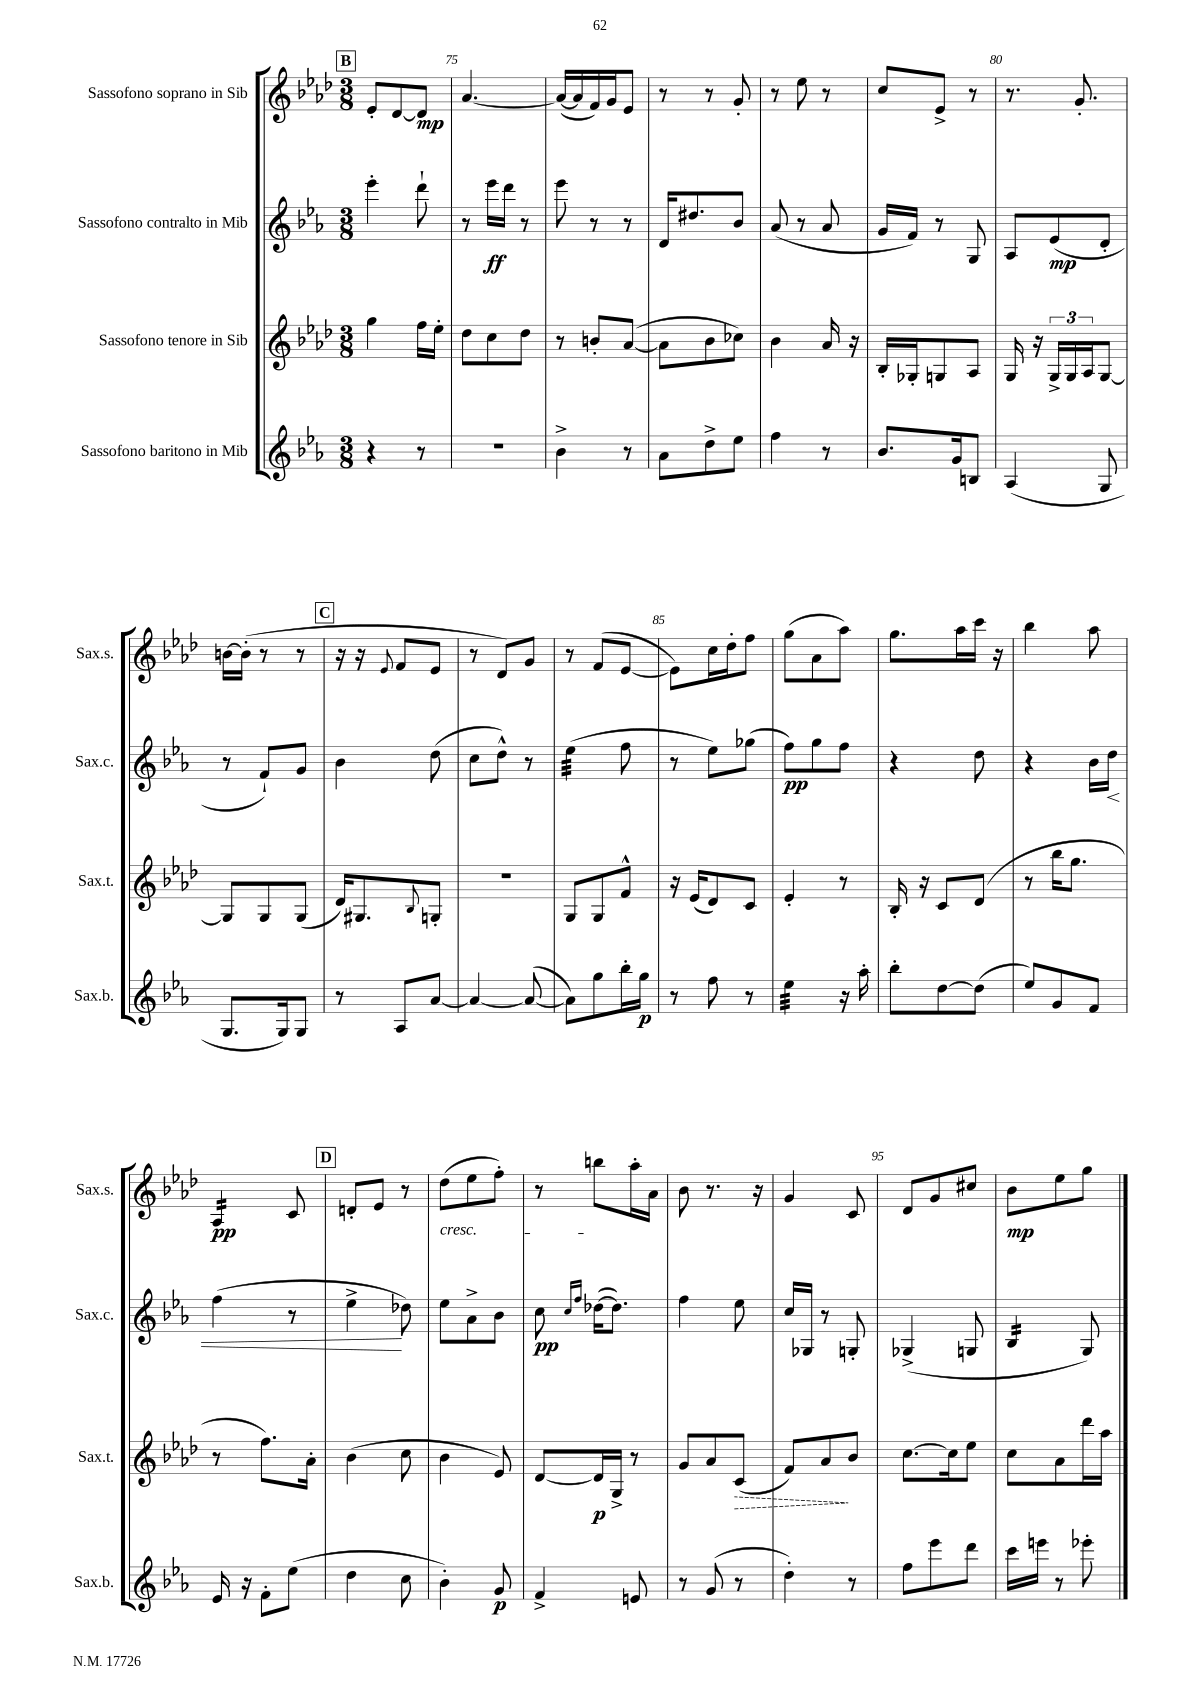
<<
\new StaffGroup <<
\new Staff = "s0" \with { instrumentName = "Sassofono soprano in Sib" shortInstrumentName = "Sax.s." } {
    \clef treble \key aes \major \numericTimeSignature \time 3/8
    \mark \markup { \box "B" } ees'8-. des'8~ des'8\mp |
    aes'4.~ |
    aes'16~( aes'16 f'16) g'16 ees'8 |
    r8 r8 g'8-. |
    r8 ees''8 r8 |
    c''8 ees'8-> r8 |
    r8. g'8.-. |
    b'16~ b'16-.( r8 r8 |
    \mark \markup { \box "C" } r16 r16 \appoggiatura { ees'8 } f'8 ees'8 |
    r8 des'8) g'8 |
    r8 f'8( ees'8~ |
    ees'8) c''16 des''16-. f''8 |
    g''8( aes'8 aes''8) |
    g''8. aes''16 c'''16 r16 |
    bes''4 aes''8 |
    aes4:16\pp c'8 |
    \mark \markup { \box "D" } d'8-. ees'8 r8 |
    des''8\cresc( ees''8 f''8-.) |
    r8 b''8\! aes''16-. aes'16 |
    bes'8 r8. r16 |
    g'4 c'8 |
    des'8 g'8 cis''8 |
    bes'8\mp ees''8 g''8 \bar "|." |
}
\new Staff = "s1" \with { instrumentName = "Sassofono contralto in Mib" shortInstrumentName = "Sax.c." } {
    \clef treble \key ees \major \numericTimeSignature \time 3/8
    \mark \markup { \box "B" } ees'''4-. d'''8-! |
    r8 ees'''16\ff d'''16 r8 |
    ees'''8 r8 r8 |
    d'16 dis''8. bes'8 |
    aes'8( r8 aes'8 |
    g'16 f'16) r8 g8 |
    aes8 ees'8\mp( d'8-. |
    r8 f'8-!) g'8 |
    \mark \markup { \box "C" } bes'4 d''8( |
    c''8 d''8-^) r8 |
    ees''4:32( f''8 |
    r8 ees''8) ges''8( |
    f''8\pp) g''8 f''8 |
    r4 d''8 |
    r4 bes'16 d''16\< |
    f''4( r8 |
    \mark \markup { \box "D" } ees''4->\! des''8) |
    ees''8 aes'8-> bes'8 |
    c''8\pp \grace { c''16 f''16 } des''16~( des''8.) |
    f''4 ees''8 |
    c''16 ges16 r8 g8-. |
    ges4->( g8 |
    bes4:16 g8) \bar "|." |
}
\new Staff = "s2" \with { instrumentName = "Sassofono tenore in Sib" shortInstrumentName = "Sax.t." } {
    \clef treble \key aes \major \numericTimeSignature \time 3/8
    \mark \markup { \box "B" } g''4 f''16 ees''16-. |
    des''8 c''8 des''8 |
    r8 b'8-. aes'8~( |
    aes'8 bes'8 ces''8) |
    bes'4 aes'16 r16 |
    bes16-. ges16-. g8 aes8 |
    g16 r16 \tuplet 3/2 { g16-> g16 aes16 } g8~ |
    g8 g8 g8( |
    \mark \markup { \box "C" } des'16) gis8. \appoggiatura { bes8 } g8-. |
    R4. |
    g8 g8 f'8-^ |
    r16 ees'16( des'8) c'8 |
    ees'4-. r8 |
    bes16-. r16 c'8 des'8( |
    r8 bes''16 g''8. |
    r8 f''8.) aes'16-. |
    \mark \markup { \box "D" } bes'4( c''8 |
    bes'4 ees'8) |
    des'8~ des'16\p g16-> r8 |
    g'8 aes'8 \once \override Hairpin.style = #'dashed-line c'8\>( |
    f'8) aes'8\! bes'8 |
    c''8.~ c''16 ees''8 |
    c''8 aes'8 des'''16 aes''16 \bar "|." |
}
\new Staff = "s3" \with { instrumentName = "Sassofono baritono in Mib" shortInstrumentName = "Sax.b." } {
    \clef treble \key ees \major \numericTimeSignature \time 3/8
    \mark \markup { \box "B" } r4 r8 |
    R4. |
    bes'4-> r8 |
    aes'8 d''8-> ees''8 |
    f''4 r8 |
    bes'8. g'16 b8 |
    aes4( g8 |
    g8. g16) g8 |
    \mark \markup { \box "C" } r8 aes8 aes'8~ |
    aes'4~ aes'8~( |
    aes'8) g''8 bes''16-. g''16\p |
    r8 f''8 r8 |
    ees''4:32 r16 aes''16-. |
    bes''8-. d''8~ d''8( |
    ees''8) g'8 f'8 |
    ees'16 r16 f'8-. ees''8( |
    \mark \markup { \box "D" } d''4 c''8 |
    bes'4-.) g'8\p |
    f'4-> e'8 |
    r8 g'8( r8 |
    d''4-.) r8 |
    f''8 ees'''8 d'''8 |
    c'''16 e'''16 r8 ees'''8-. \bar "|." |
}
>>
>>
\layout { \context { \Score currentBarNumber = #74 \override BarNumber.break-visibility = ##(#f #t #t) barNumberVisibility = #(every-nth-bar-number-visible 5) } }
